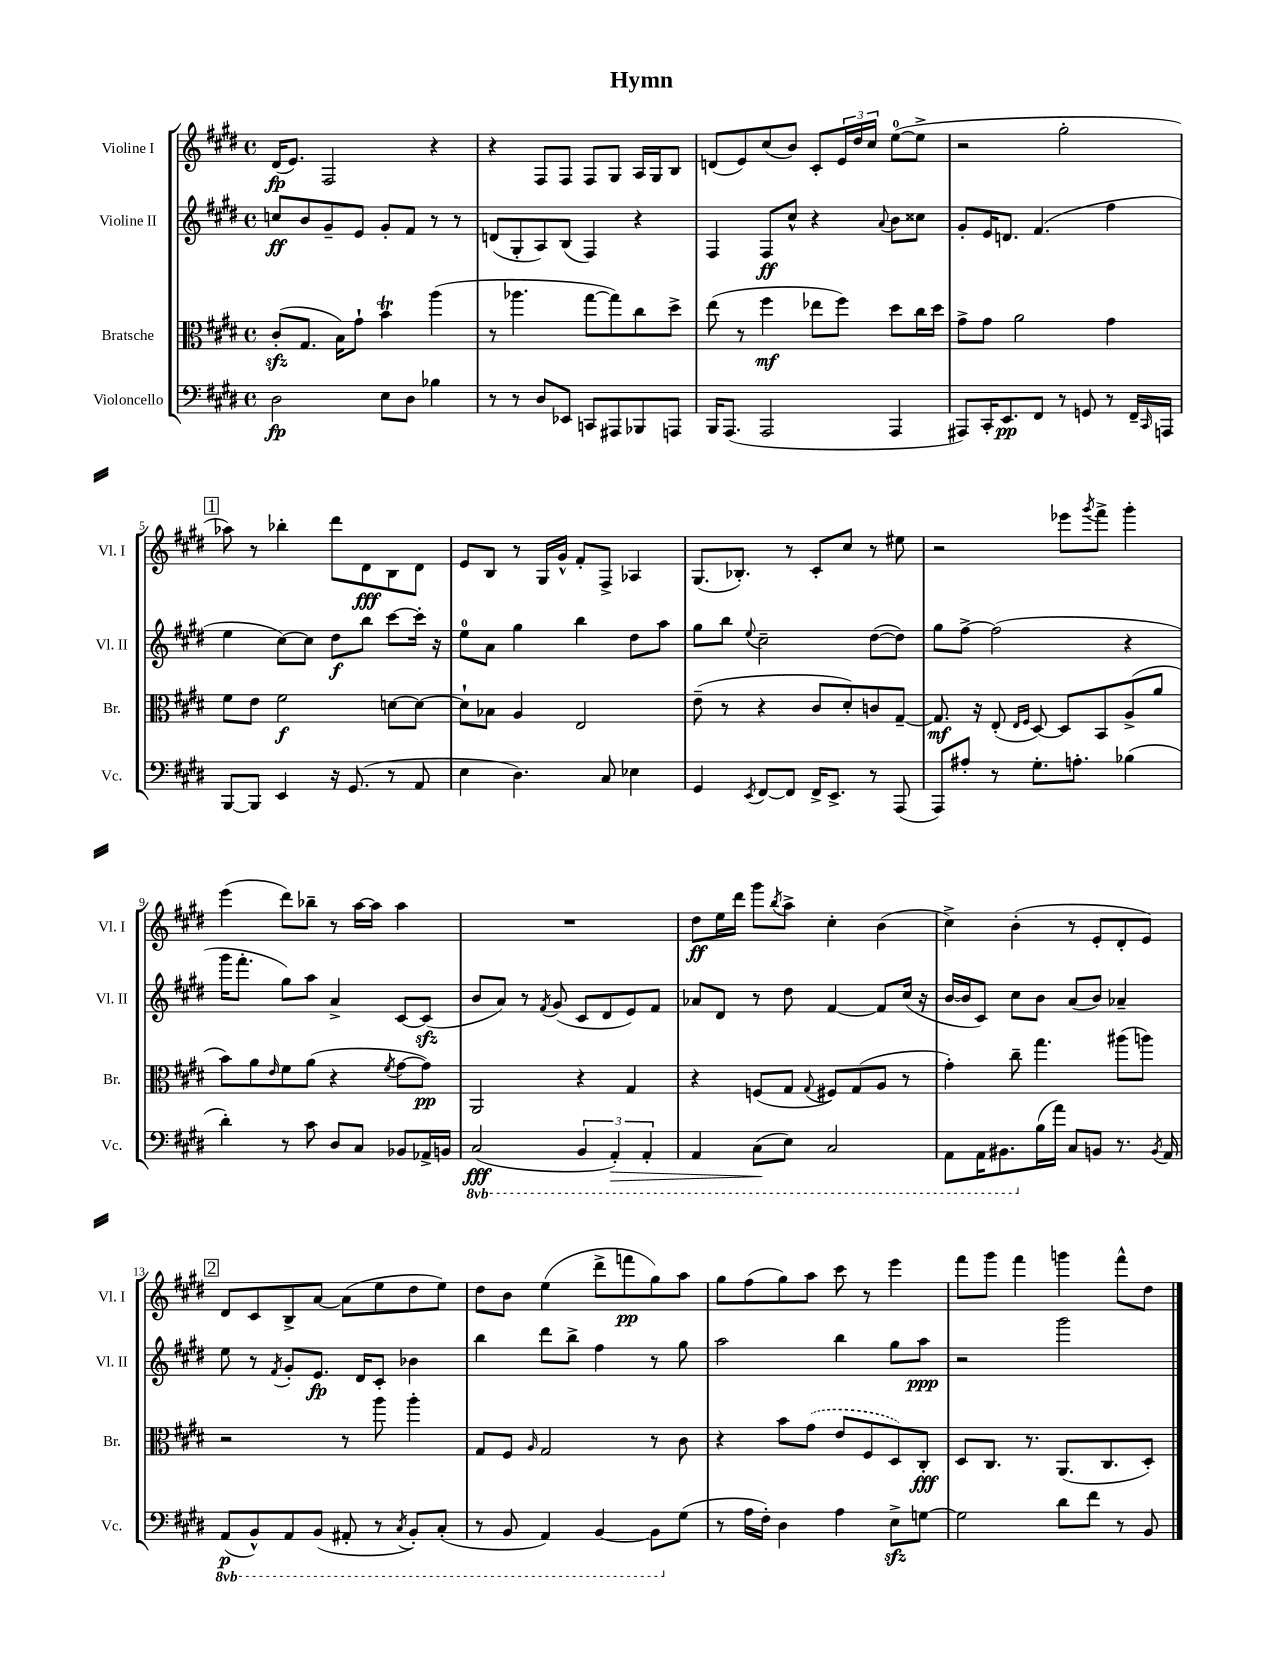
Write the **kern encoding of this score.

**kern	**kern	**kern	**kern
*staff4	*staff3	*staff2	*staff1
*clefF4	*clefC3	*clefG2	*clefG2
*k[f#c#g#d#]	*k[f#c#g#d#]	*k[f#c#g#d#]	*k[f#c#g#d#]
*M4/4	*M4/4	*M4/4	*M4/4
*met(c)	*met(c)	*met(c)	*met(c)
2D#	(8c#'	8cc	(16d#
.	.	.	8.e)
.	8.G#	8b	.
.	.	8g#~	2F#
.	16B)	.	.
.	8g#`	8e	.
8E	4b	8g#'	.
8D#	.	8f#	.
4B-	(4aa	8r	4r
.	.	8r	.
=	=	=	=
8r	8r	(8d	4r
8r	4.aa-	8G#'	.
8D#	.	8A)	8F#
8EE-	.	(8B	8F#
8CC	[8gg#	4F#)	8F#
8AAA#	8gg#])	.	8G#
8BBB-	8cc#	4r	16A
.	.	.	16G#
8AAA	8dd#^	.	8B
=	=	=	=
16BBB	(8ee	4F#	(8d
(8.AAA	.	.	.
.	8r	.	8e)
2AAA	4ff#	8F#	(8cc#
.	.	8cc#^^	8b)
.	8ee-	4r	8c#'
.	8ff#)	.	24e
.	.	.	24dd#
.	.	.	24cc#
.	.	8qqa	.
4AAA	8dd#	8b	([8ee
.	16cc#	8cc##	8ee^]
.	16dd#	.	.
=	=	=	=
8AAA#)	8g#^	8g#'	2r
16CC#'	8g#	16e	.
8.EE	.	8.d	.
.	2a	.	.
8FF#	.	(4.f#	.
8r	.	.	2gg#'
8GG	.	.	.
8r	4g#	4ff#	.
16FF#~	.	.	.
16qqCC#	.	.	.
16AAA	.	.	.
=	=	=	=
[8BBB	8f#	4ee	8aa-)
8BBB]	8e	.	8r
4EE	2f#	[8cc#)	4bb-'
.	.	8cc#]	.
16r	.	8dd#	8ddd#
(8.GG#	.	.	.
.	.	8bb	8d#
8r	[8d	[8ccc#	8B
8AA	8d_	16ccc#']	8d#
.	.	16r	.
=	=	=	=
4E	8d`]	8ee	8e
.	8B-	8a	8B
4.D#)	4A	4gg#	8r
.	.	.	16G#
.	.	.	16g#^^
.	2E	4bb	8f#'
8C#	.	.	8F#^
4E-	.	8dd#	4A-
.	.	8aa	.
=	=	=	=
4GG#	(8e~	8gg#	(8.G#
.	8r	8bb	.
.	.	.	8.B-')
8qEE	.	8qqee	.
[8FF#	4r	2cc#~	.
8FF#]	.	.	8r
16FF#^	8c#	.	8c#'
8.EE^	.	.	.
.	8d#')	.	8cc#
8r	8c	([8dd#	8r
(8AAA	[8G#~	8dd#])	8ee#
=	=	=	=
8AAA)	8.G#]	8gg#	2r
8A#'	.	[8ff#^	.
.	16r	.	.
8r	(8E'	(2ff#]	.
.	16qqE	.	.
.	16qqF#	.	.
8.G#'	[8D#)	.	.
.	8D#]	.	8eee-
8.A'	.	.	.
.	.	.	8qggg#
.	8BB	.	8fff#^
(4B-	(8A^	4r	4ggg#'
.	8a	.	.
=	=	=	=
4d#')	8b)	16ggg#	(4eee
.	.	8.fff#'	.
.	8a	.	.
.	16qqe	.	.
8r	8f#	8gg#)	8ddd#)
8c#	(8a	8aa	8bb-~
8D#	4r	4a^	8r
8C#	.	.	[16aa
.	.	.	16aa]
.	8qf#	.	.
8BB-	[8g#	[8c#	4aa
16AA-^	8g#])	(8c#]	.
16BB	.	.	.
=	=	=	=
(2CC#	2AA	8b	1r
.	.	8a)	.
.	.	8r	.
.	.	8qf#	.
.	.	(8g#	.
6BBB	4r	8c#	.
.	.	8d#	.
6AAA')	.	.	.
.	4G#	8e)	.
6AAA'	.	.	.
.	.	8f#	.
=	=	=	=
4AAA	4r	8a-	8dd#
.	.	8d#	16ee
.	.	.	16ddd#
(8CC#	(8F	8r	8ggg#
.	.	.	8qbb
8EE)	8G#	8dd#	8aa^
.	8qqG#	.	.
2CC#	8F#)	[4f#	4cc#'
.	(8G#	.	.
.	8A	8f#]	(4b
.	8r	(16cc#	.
.	.	16r	.
=	=	=	=
8AAA	4g#')	[16b	4cc#^)
.	.	16b]	.
16AAA	.	8c#)	.
8.BBB#	.	.	.
.	8cc#~	8cc#	(4b'
(16B	4.gg#	8b	.
16a)	.	.	.
8C#	.	(8a	8r
8BB	.	8b)	8e'
8.r	(8aa#	4a-~	8d#'
.	8aa)	.	8e)
8qBB	.	.	.
16AA	.	.	.
=	=	=	=
(8AAA	2r	8ee	8d#
8BBB^^)	.	8r	8c#
.	.	8qf#	.
8AAA	.	8g#'	8B^
(8BBB	.	8.e	[8a
8AAA#'	8r	.	(8a]
.	.	16d#	.
8r	8aa	8c#'	8ee
8qCC#	.	.	.
8BBB')	4aa'	4b-	8dd#
(8CC#'	.	.	8ee)
=	=	=	=
8r	8G#	4bb	8dd#
8BBB	8F#	.	8b
.	16qqA	.	.
4AAA)	2G#	8ddd#	(4ee
.	.	8bb^	.
[4BBB	.	4ff#	8ddd#^
.	.	.	8fff
8BBB]	8r	8r	8gg#)
(8G#	8c#	8gg#	8aa
=	=	=	=
8r	4r	2aa	8gg#
16A	.	.	(8ff#
16F#')	.	.	.
4D#	8b	.	8gg#)
.	(8g#	.	8aa
4A	8e	4bb	8ccc#
.	8F#	.	8r
8E^	8D#)	8gg#	4eee
[8G	8C#'	8aa	.
=	=	=	=
2G]	8D#	2r	8fff#
.	8.C#	.	8ggg#
.	.	.	4fff#
.	8.r	.	.
8d#	(8.AA	2ggg#	4ggg
8f#	.	.	.
.	8.C#	.	.
8r	.	.	8fff#^^
8BB	8D#')	.	8dd#
==	==	==	==
*-	*-	*-	*-
